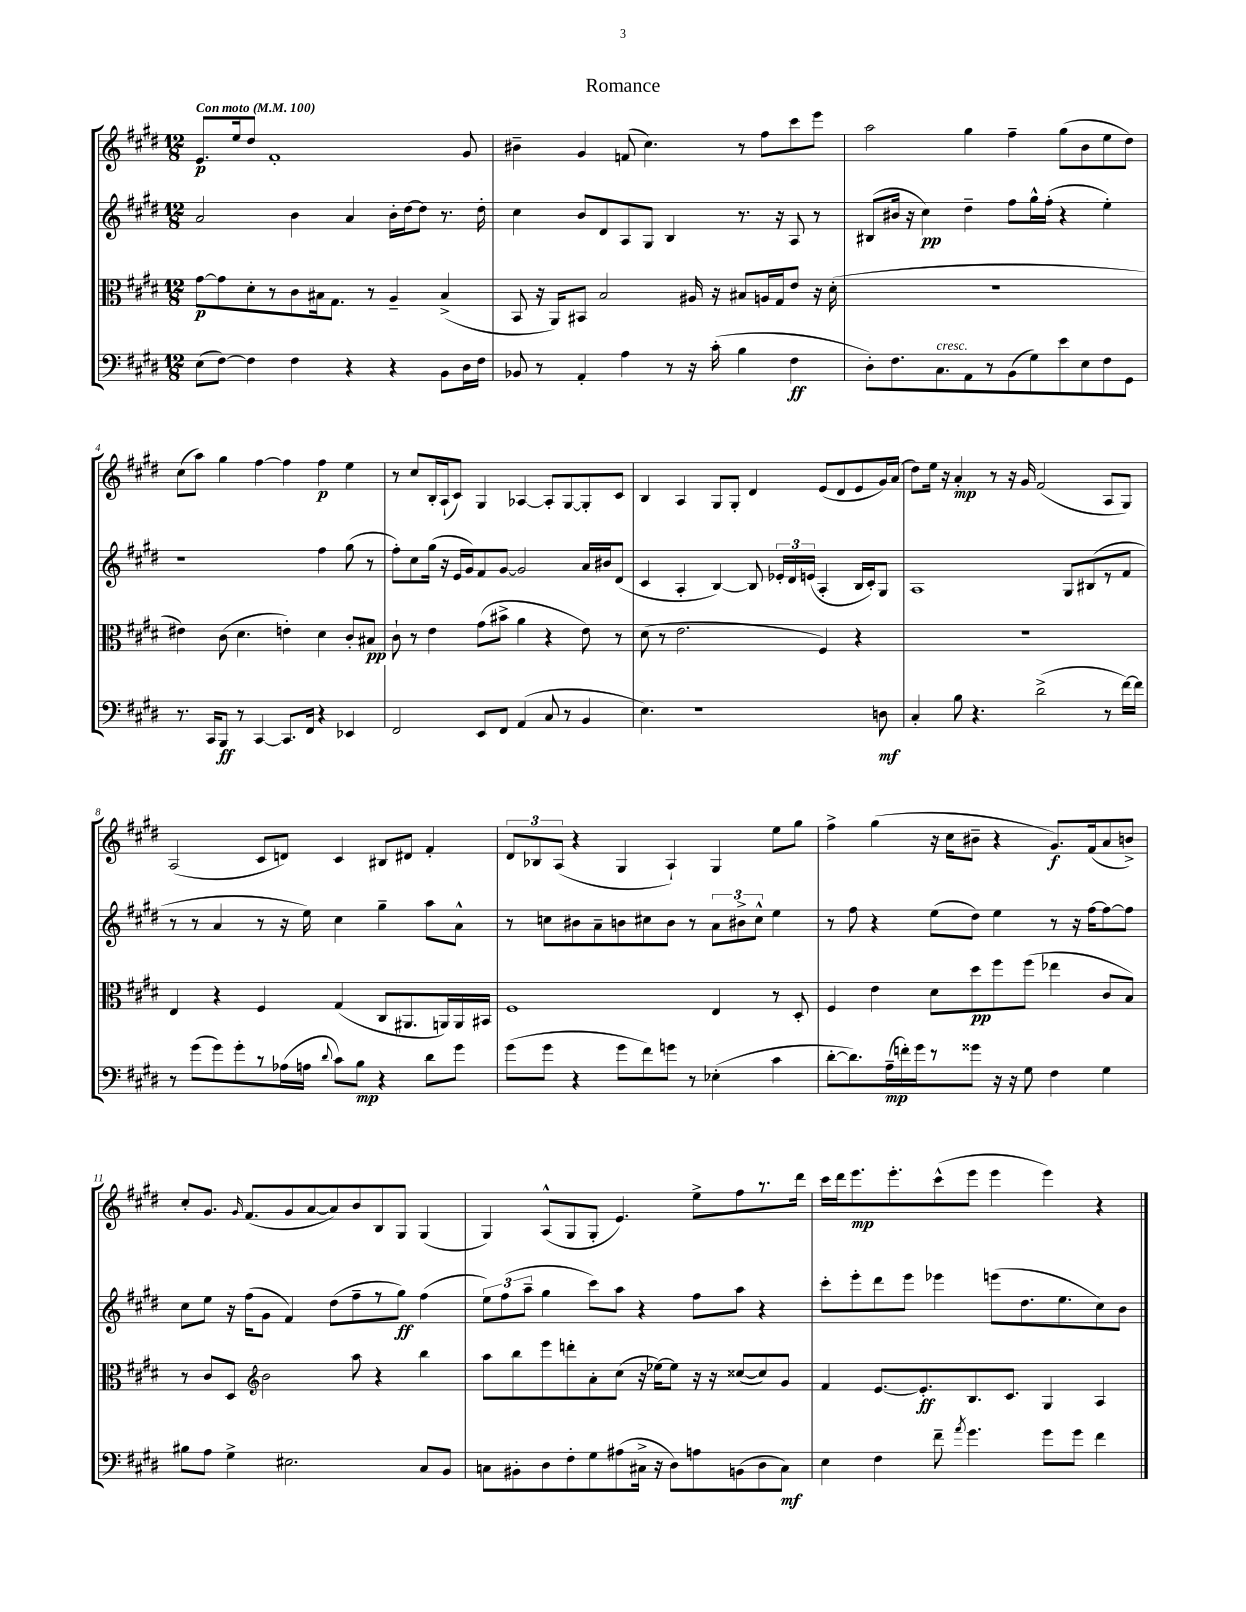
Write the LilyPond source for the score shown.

\header { title = "Romance" }
<<
\new StaffGroup <<
\new Staff = "s0" {
    \clef treble \key e \major \numericTimeSignature \time 12/8 \tempo "Con moto" 4 = 100
    \autoBeamOff e'8.[\p e''16 dis''8] fis'1-. gis'8 |
    bis'4-- gis'4 f'8( cis''4.) r8 fis''8[ cis'''8 e'''8] |
    a''2 gis''4 fis''4-- gis''8[( b'8 e''8 dis''8]) |
    cis''8[( a''8]) gis''4 fis''4~ fis''4 fis''4\p e''4 |
    r8 cis''8[ b16-. a16-!( cis'8]) gis4 aes4~ aes8[-. gis8~ gis8-. cis'8] |
    b4 a4 gis8[ gis8]-. dis'4 e'8[( dis'8 e'8 gis'16) a'16]( |
    dis''8[) e''16] r16 a'4-.\mp r8 r16 gis'16 fis'2( a8[ gis8]) |
    a2( cis'8[ d'8]) cis'4 bis8[ dis'8] fis'4-. |
    \tuplet 3/2 { dis'8[ bes8 a8]( } r4 gis4 a4-!) gis4 e''8[ gis''8] |
    fis''4-> gis''4( r16 cis''16[ bis'8]-- r4 gis'8.[\f) fis'16( a'8 b'8]->) |
    cis''8[-. gis'8.] \grace { gis'16 } fis'8.[( gis'8 a'8~ a'8) b'8 b8 gis8] gis4( |
    gis4) a8[-^( gis8 gis8]-. e'4.) e''8[-> fis''8 r8. dis'''16] |
    cis'''16[ dis'''16 e'''8.\mp e'''8.-. cis'''8-^( e'''8] e'''4 e'''4) r4 \bar "|." |
}
\new Staff = "s1" {
    \clef treble \key e \major \numericTimeSignature \time 12/8
    \autoBeamOff a'2 b'4 a'4 b'16[-. dis''16~ dis''8] r8. dis''16-. |
    cis''4 b'8[ dis'8 a8 gis8] b4 r8. r16 a8 r8 |
    bis8[( bis'16] r16 cis''4\pp) dis''4-- fis''8[ gis''16-^ fis''16]-.( r4 e''4-.) |
    r1 fis''4 gis''8( r8 |
    fis''8[-.) cis''8 gis''16]( r16 e'16[ gis'16) fis'8 gis'8]~ gis'2 a'16[ bis'16 dis'8]( |
    cis'4 a4-. b4~) b8 \tuplet 3/2 { ees'16[-. dis'16 e'16]( } a4-. b16[ cis'16-.) gis8] |
    a1 gis8[ bis8( r8 fis'8] |
    r8 r8 a'4 r8 r16 e''16) cis''4 gis''4-- a''8[ a'8]-^ |
    r8 c''8[ bis'8 a'8-- b'8 cis''8 b'8] r8 \tuplet 3/2 { a'8[ bis'8-> cis''8]-^ } e''4 |
    r8 fis''8 r4 e''8[( dis''8]) e''4 r8 r16 fis''16[~ fis''8~ fis''8] |
    cis''8[ e''8] r16 fis''16[( gis'8] fis'4) dis''8[( fis''8-- r8 gis''8]\ff) fis''4( |
    \tuplet 3/2 { e''8[) fis''8( a''8]-- } gis''4 cis'''8[) a''8] r4 fis''8[ a''8] r4 |
    cis'''8[-. e'''8-. dis'''8 e'''8] ees'''4 e'''8[( dis''8. e''8. cis''8) b'8] \bar "|." |
}
\new Staff = "s2" {
    \clef alto \key e \major \numericTimeSignature \time 12/8
    \autoBeamOff gis'8[~\p gis'8 dis'8-. r8 cis'8 bis16 gis8.] r8 a4-- bis4->( |
    b,8 r16 a,16[) bis,8] b2 ais16 r16 bis8[ a16 gis16 e'8] r16 dis'16-.( |
    R1. |
    eis'4) cis'8( dis'4. e'4-.) dis'4 cis'8[-. bis8]\pp |
    cis'8-! r8 e'4 gis'8[( bis'8]-> a'4 r4 e'8) r8 |
    dis'8( r8 e'2. fis4) r4 |
    R1. |
    e4 r4 fis4 gis4( cis8[ ais,8. a,16) a,16 bis,16] |
    fis1 e4 r8 dis8-. |
    fis4 e'4 dis'8[ dis''8\pp fis''8 fis''8]( ees''4 cis'8[ b8]) |
    r8 cis'8[ dis8] \clef treble b'2 a''8 r4 b''4 |
    a''8[ b''8 e'''8 d'''8-. a'8-. cis''8]( r16 ees''16[~) ees''8] r16 r16 cisis''8[~( cisis''8) gis'8] |
    fis'4 e'8.[~ e'8.-.\ff b8. cis'8.] gis4 a4 \bar "|." |
}
\new Staff = "s3" {
    \clef bass \key e \major \numericTimeSignature \time 12/8
    \autoBeamOff e8[( fis8]~) fis4 fis4 r4 r4 b,8[ dis16 fis16] |
    bes,8 r8 a,4-. a4 r8 r16 cis'16-.( b4 fis4\ff |
    dis8[-.) fis8. cis8.^\markup { \italic "cresc." } a,8 r8 b,8( gis8) e'8 e8 fis8 gis,8] |
    r8. cis,16[ b,,8]\ff r8 cis,4~ cis,8.[ fis,16] r4 ees,4 |
    fis,2 e,8[ fis,8] a,4( cis8 r8 b,4 |
    e4.) r1 d8\mf |
    cis4-. b8 r4. dis'2->( r8 fis'16[~) fis'16] |
    r8 gis'8[( gis'8) gis'8-. r8 aes16( a16] \appoggiatura { dis'8 } cis'8[) b8]\mp r4 dis'8[ gis'8] |
    gis'8[( gis'8] r4 gis'8[ fis'8) g'8] r8 ees4-.( cis'4 |
    dis'8[~-. dis'8.) a16--\mp( f'16-.) gis'16 r8 gisis'8] r16 r16 gis8 fis4 gis4 |
    bis8[ a8] gis4-> eis2. cis8[ b,8] |
    c8[ bis,8-. dis8 fis8-. gis8 ais8( cis16]-> r16 dis8[) a8 b,8( dis8 cis8]\mf) |
    e4 fis4 fis'8-- \acciaccatura { a'8 } gis'4. gis'8[ gis'8] fis'4 \bar "|." |
}
>>
>>
